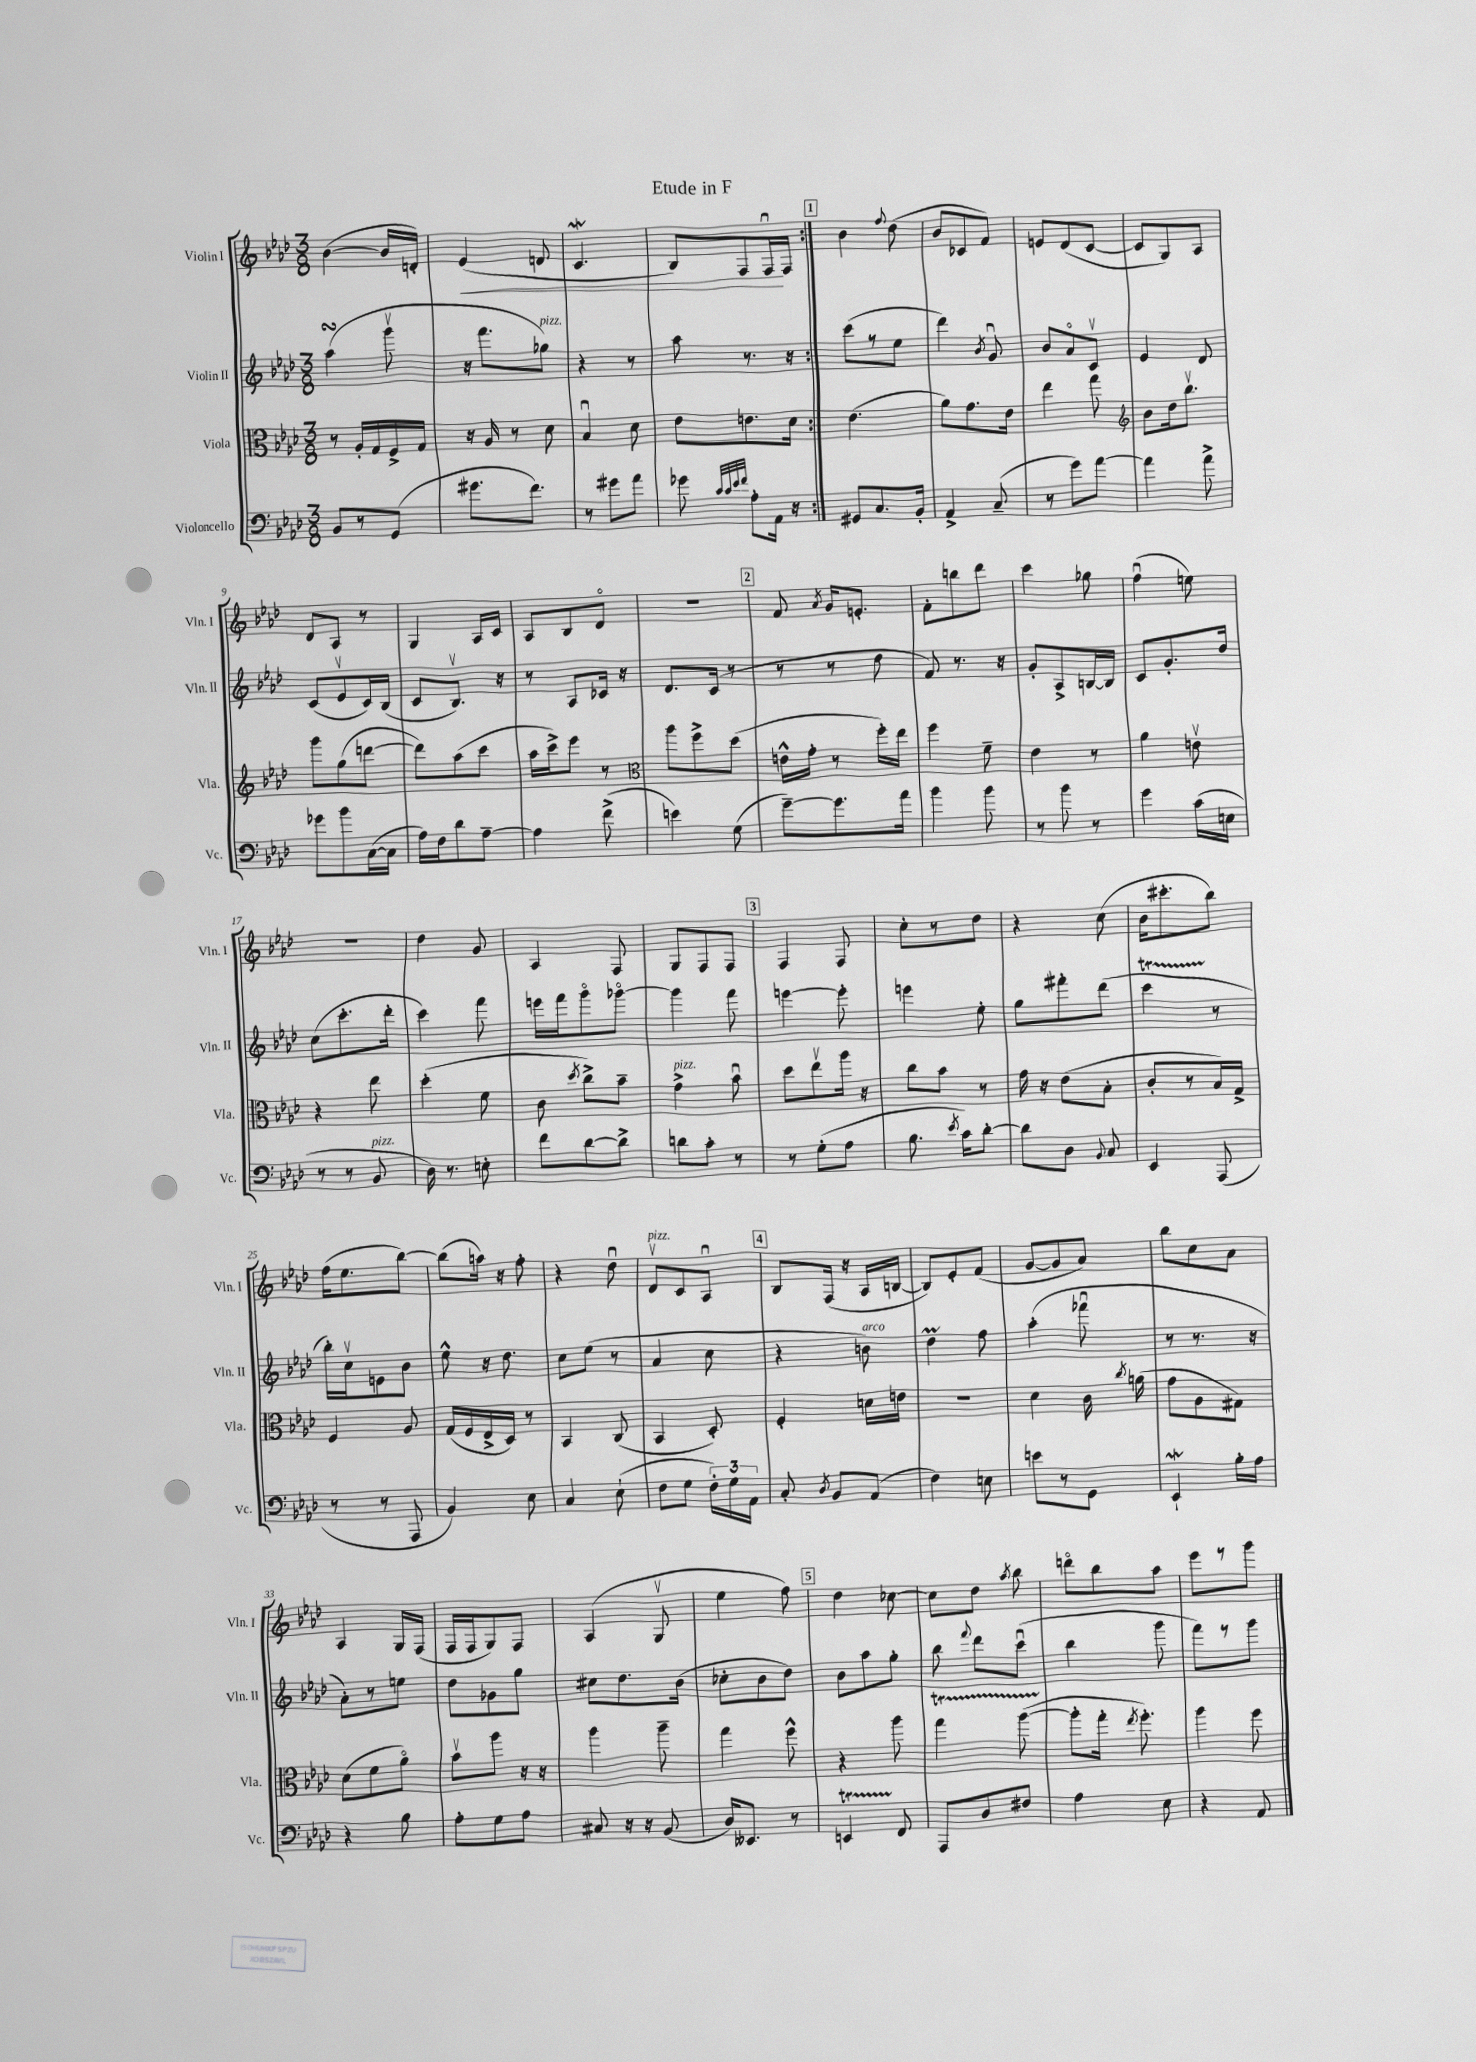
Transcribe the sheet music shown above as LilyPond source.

\header { title = "Etude in F" }
<<
\new StaffGroup <<
\new Staff = "s0" \with { instrumentName = "Violin I" shortInstrumentName = "Vln. I" } {
    \clef treble \key aes \major \numericTimeSignature \time 3/8
    \autoBeamOff \repeat volta 2 { bes'4~( bes'16[ d'16]-.) |
    ees'4\<( d'8 |
    c'4.\mordent |
    bes8[) f8 f16\downbow\! f16] | }
    \mark \markup { \box "1" } bes'4 \appoggiatura { f''8 } des''8( |
    bes'8[ ces'8 f'8]) |
    e'8[ des'8( c'8]~ |
    c'8[ g8) aes8] |
    des'8[ aes8] r8 |
    g4 aes16[ c'16] |
    aes8[ bes8 des'8]\flageolet |
    R4. |
    \mark \markup { \box "2" } f'8 \acciaccatura { aes'8 } g'16[ e'8.]-. |
    f'8[-. b''8 des'''8] |
    c'''4 ges''8 |
    f''4\downbow( e''8) |
    R4. |
    des''4 g'8 |
    aes4 f8 |
    g8[ f8 f8] |
    \mark \markup { \box "3" } f4 f8 |
    c''8[-. r8 des''8] |
    r4 c''8( |
    bes'16[ cis'''8.-. bes''8]) |
    f''16[( ees''8. bes''8]~) |
    bes''8[( a''16]) r16 f''8-. |
    r4 des''8\downbow |
    des'8[\upbow^\markup { \italic "pizz." } c'8 aes8]\downbow |
    \mark \markup { \box "4" } bes8[ f16]( r16 aes16[ b16]~ |
    b8[) ees'8-. f'8]( |
    g'8[~ g'8 aes'8]) |
    bes''8[ c''8 aes'8] |
    aes4 g16[ f16]( |
    f16[ f16 g8) f8] |
    aes4( g8\upbow |
    ees''4 f''8) |
    \mark \markup { \box "5" } des''4 ces''8~ |
    ces''8[ des''8] \acciaccatura { aes''8 } bes''8 |
    d'''8[\flageolet bes''8 aes''8] |
    ees'''8[ r8 g'''8] \bar "|." |
}
\new Staff = "s1" \with { instrumentName = "Violin II" shortInstrumentName = "Vln. II" } {
    \clef treble \key aes \major \numericTimeSignature \time 3/8
    \autoBeamOff \repeat volta 2 { aes''4\turn( g'''8\upbow |
    r16 f'''8.[ ges''8]^\markup { \italic "pizz." }) |
    r4 r8 |
    aes''8 r8. r16 | }
    \mark \markup { \box "1" } c'''8[( r8 ees''8] |
    des'''4) \acciaccatura { bes'8 } g'8\downbow |
    bes'8[ aes'8\flageolet c'8]\upbow |
    ees'4 des'8 |
    c'8[( ees'8\upbow c'16) bes16]( |
    c'8[ bes8.]\upbow) r16 |
    r8 aes8[ ces'16] r16 |
    des'8.[ c'16]( r8 |
    \mark \markup { \box "2" } r8 r8 des''8 |
    f'8) r8. r16 |
    g'8[-. aes8-> b16~ b16] |
    c'8[ g'8.-. des''16] |
    c''8[( c'''8.-. des'''16]-. |
    c'''4) f'''8 |
    e'''16[ f'''16 g'''8\flageolet ges'''8]~\flageolet |
    ges'''4 f'''8 |
    \mark \markup { \box "3" } e'''4~ e'''8-. |
    e'''4 ees''8-. |
    g''8[ fis'''8-. des'''8]( |
    c'''4\startTrillSpan r8\stopTrillSpan |
    bes''16[-.) c''16\upbow e'8 bes'8] |
    ees''8-^ r16 des''8. |
    c''8[ ees''8]( r8 |
    aes'4 c''8 |
    \mark \markup { \box "4" } r4 b'8^\markup { \italic "arco" }) |
    des''4\prall f''8 |
    aes''4-.( fes'''8\downbow |
    r8 r8. r16 |
    aes'8[-.) r8 e''8] |
    des''8[ ges'8 g''8] |
    cis''8[ des''8. bes'16]( |
    ces''8[-. bes'8 des''8]) |
    \mark \markup { \box "5" } bes'8[ aes''8 g''8]-. |
    bes''8 \appoggiatura { f'''8 } des'''8[ c'''8]\downbow( |
    bes''4 g'''8 |
    f'''8[) r8 g'''8] \bar "|." |
}
\new Staff = "s2" \with { instrumentName = "Viola" shortInstrumentName = "Vla." } {
    \clef alto \key aes \major \numericTimeSignature \time 3/8
    \autoBeamOff \repeat volta 2 { r8 aes16[-. g16 f16-> g16] |
    r16 aes16 r8 des'8 |
    bes4\downbow des'8 |
    ees'8[ e'8. des'16] | }
    \mark \markup { \box "1" } ees'4.( |
    aes'8[) g'8. ees'16] |
    ees''4 g''8 |
    \clef treble bes'8[ des''16 bes''8.]\upbow |
    g'''8[ g''8( d'''8]~ |
    d'''8[) aes''8( c'''8] |
    aes''16[ c'''16->) ees'''8] r8 |
    \clef alto aes''8[ f''8-> des''8]( |
    \mark \markup { \box "2" } e'16[-^ g'16]-. r8 f''16[-.) ees''16] |
    f''4 f'8-- |
    ees'4 r8 |
    aes'4 e'8\upbow |
    r4 ees''8 |
    des''4-.( f'8 |
    c'8 \acciaccatura { des''8 } c''8[->) bes'8]-- |
    g'4->^\markup { \italic "pizz." } bes'8\downbow |
    \mark \markup { \box "3" } des''8[ ees''8\upbow aes''16] r16 |
    c''8[ bes'8] r8 |
    g'16 r16 ees'8[( bes8]-. |
    c'8[-. r8 bes16) g16]-> |
    f4 aes8 |
    g16[( f16 ees16-> des16]) r8 |
    bes,4 c8( |
    bes,4 des8-.) |
    \mark \markup { \box "4" } f4-. d'16[ e'16] |
    R4. |
    des'4 c'16 \acciaccatura { c''8 } a'16( |
    g'8[ aes8 gis8]) |
    des'8[( f'8 aes'8]\flageolet) |
    bes'8[\upbow aes''8] r16 r16 |
    aes''4 aes''8-- |
    g''4 f''8-^ |
    \mark \markup { \box "5" } r4 aes''8 |
    g''4\startTrillSpan aes''8~( |
    aes''8[-.\stopTrillSpan g''16]-. \acciaccatura { ees''8 } f''8.-.) |
    aes''4 f''8 \bar "|." |
}
\new Staff = "s3" \with { instrumentName = "Violoncello" shortInstrumentName = "Vc." } {
    \clef bass \key aes \major \numericTimeSignature \time 3/8
    \autoBeamOff \repeat volta 2 { bes,8[ r8 g,8]( |
    gis'8.[ f'8.]) |
    r8 gis'8[ aes'8] |
    ges'8 \grace { c'32[ c'32 ees'32 f'32] } aes8[-. aes,16] r16 | }
    \mark \markup { \box "1" } gis,8[ c8. bes,16]-. |
    aes,4-> c8--( |
    r8 g'8[) aes'8]~ |
    aes'4 aes'8-> |
    ges'8[ bes'8 c16~( c16] |
    aes16[) f16 des'8 aes8]~-- |
    aes4 f'8->( |
    e'4) g8( |
    \mark \markup { \box "2" } g'8[~--) g'8. aes'16] |
    bes'4 bes'8 |
    r8 bes'8 r8 |
    g'4 c'16[( e16] |
    r8 r8 bes,8^\markup { \italic "pizz." } |
    des16) r8. e8-. |
    f'8[ des'8~ des'8]-> |
    d'8[ c'8]-. r8 |
    \mark \markup { \box "3" } r8 g8[-.( aes8] |
    bes8. \acciaccatura { ees'8 } c'16[) des'8]~-. |
    des'8[ des8] \appoggiatura { bes,8 } c8 |
    ees,4 aes,,8( |
    r8 r8 aes,,8 |
    bes,4) ees8 |
    c4 ees8-!( |
    f8[ g8] \tuplet 3/2 { f16[-.) g16 aes,16] } |
    \mark \markup { \box "4" } c8-. \acciaccatura { des8 } bes,8[ aes,8]( |
    f4) e8 |
    e'8[ r8 g,8] |
    ees,4-!\mordent bes16[-. aes16] |
    r4 bes8 |
    aes8[-. g8 aes8] |
    cis8 r16 r16 bes,8( |
    des16[) eeses,8.] r8 |
    \mark \markup { \box "5" } e,4\startTrillSpan f,8\stopTrillSpan |
    aes,,8[ des8 fis8] |
    aes4 ees8 |
    r4 aes,8 \bar "|." |
}
>>
>>
